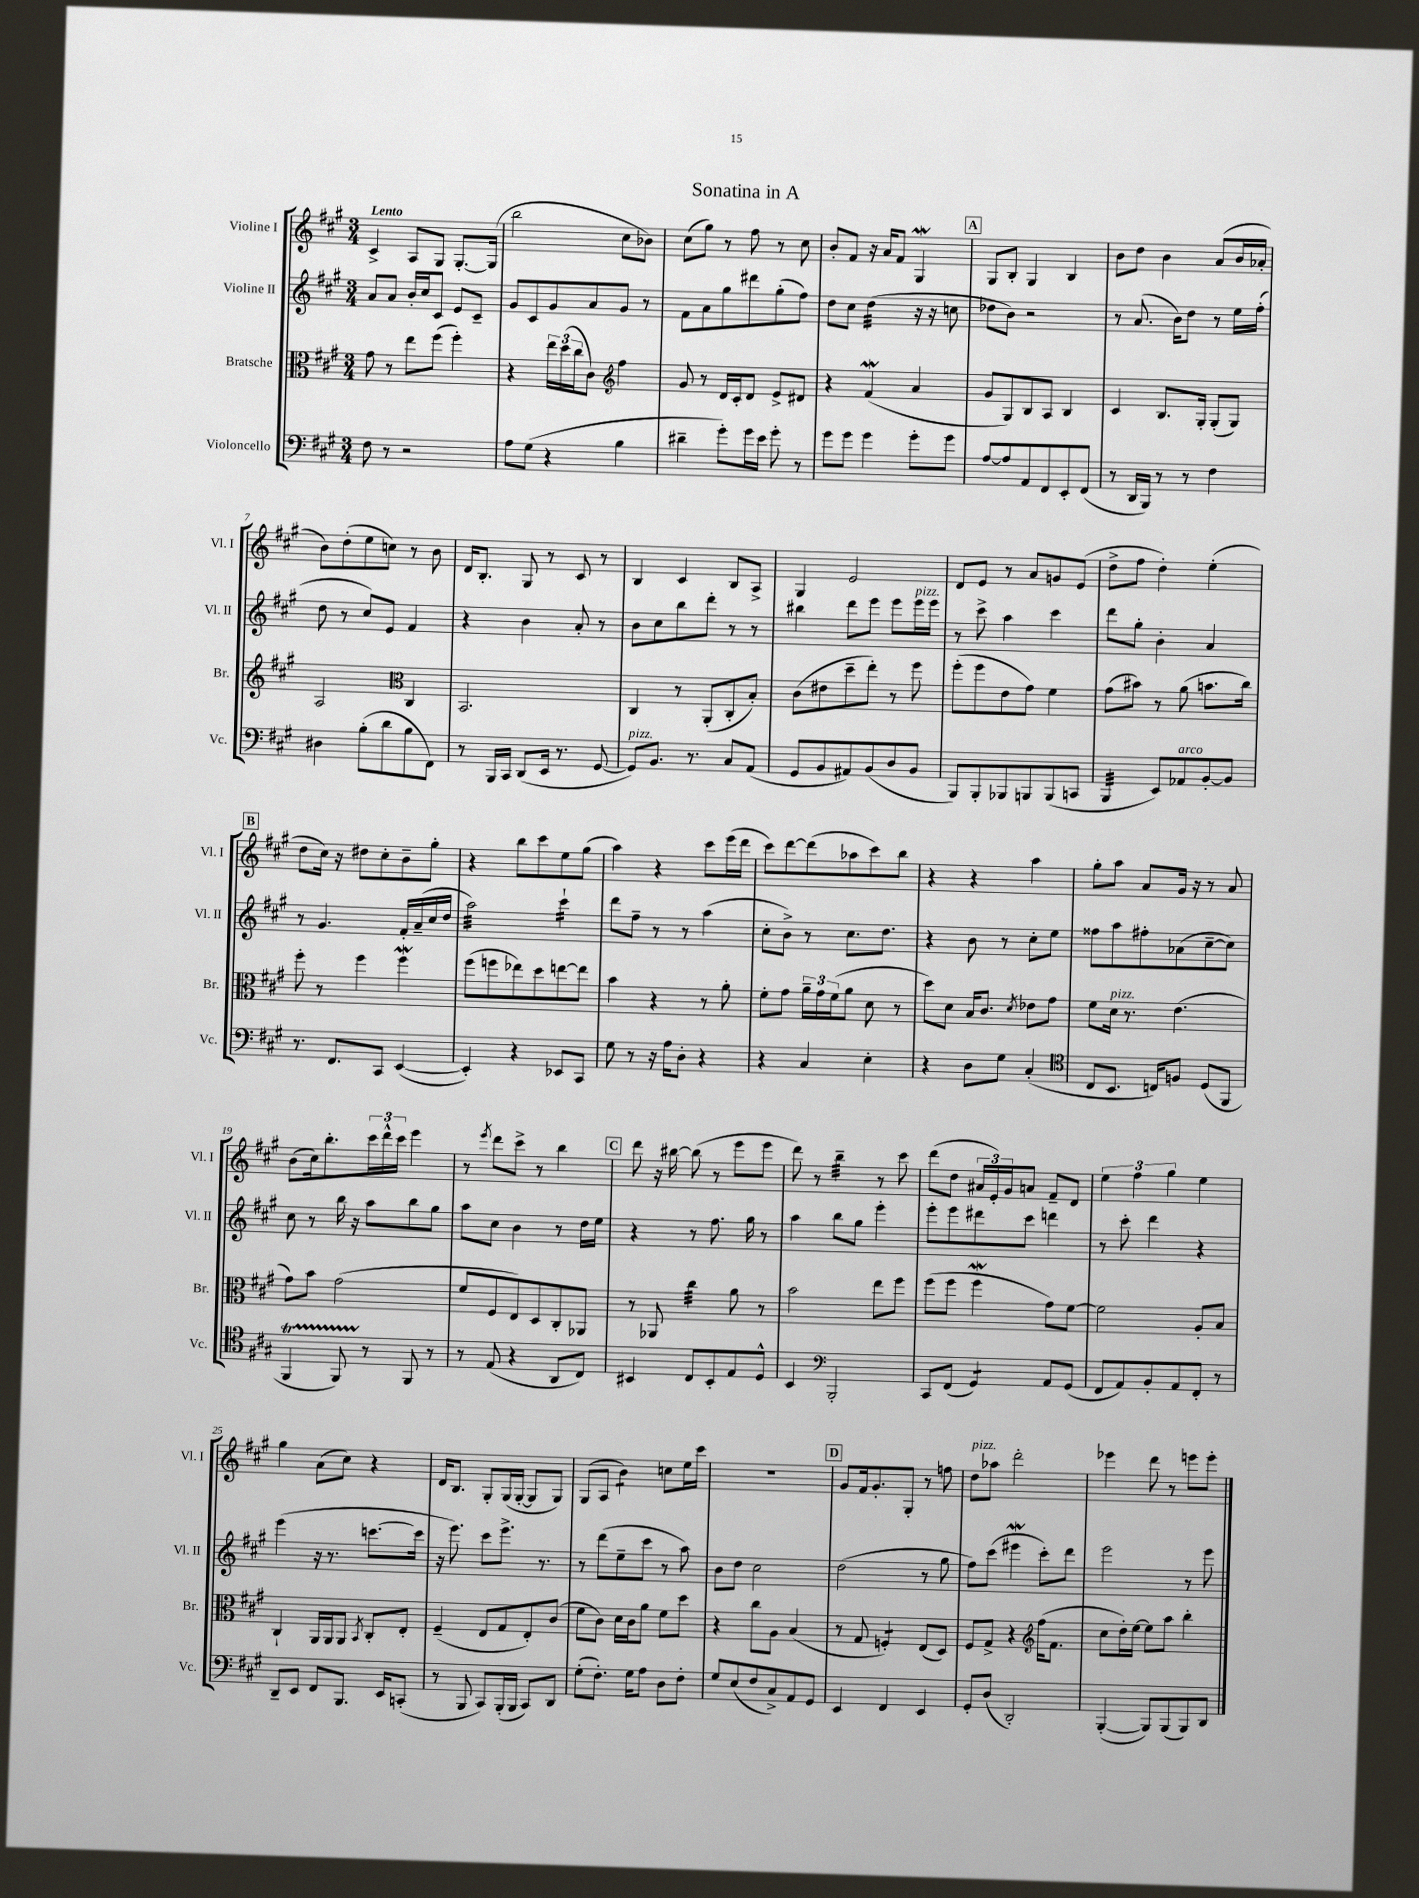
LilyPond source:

\header { title = "Sonatina in A" }
<<
\new StaffGroup <<
\new Staff = "s0" \with { instrumentName = "Violine I" shortInstrumentName = "Vl. I" } {
    \clef treble \key a \major \numericTimeSignature \time 3/4 \tempo "Lento"
    cis'4-> a8 gis8 gis8.~-. gis16( |
    b''2 cis''8 bes'8) |
    cis''8( gis''8) r8 fis''8 r8 cis''8 |
    b'8-. fis'8 r16 a'16 fis'8 gis4\mordent |
    \mark \markup { \box "A" } gis8 b8-. gis4 b4 |
    b'8 d''8 b'4 a'8( b'16 aes'16-. |
    b'8) d''8-.( e''8 c''8) r8 b'8 |
    d'16 b8.-. gis8 r8 cis'8 r8 |
    b4 cis'4 b8 a8-> |
    gis4 e'2 |
    d'8 e'8 r8 a'8 g'8 e'8( |
    d''8-> fis''8 d''4-.) e''4-.( |
    \mark \markup { \box "B" } d''8 cis''16) r16 dis''8 cis''8-. b'8-- gis''8-. |
    r4 b''8 cis'''8 e''8 gis''8( |
    a''4) r4 cis'''8 e'''16( d'''16 |
    cis'''8) d'''8~ d'''8( aes''8 cis'''8) b''8 |
    r4 r4 a''4 |
    gis''8-. a''8 a'8 gis'16 r16 r8 a'8 |
    b'8( cis''16) b''8.-. \tuplet 3/2 { cis'''16 d'''16-^ cis'''16 } e'''4 |
    r8 \acciaccatura { e'''8 } d'''8 cis'''8-> r8 b''4 |
    \mark \markup { \box "C" } d'''8 r16 bis''16~ bis''8( r8 e'''8 e'''8 |
    d'''8) r8 b''4:32-- r8 cis'''8 |
    d'''8( d''8 \tuplet 3/2 { ais'16 e'16-.) gis'16 } a'8 fis'8-- d'8 |
    \tuplet 3/2 { e''4 fis''4 gis''4 } e''4 |
    gis''4 a'8( cis''8) r4 |
    d'16 b8. gis8-. gis16( gis16~-. gis8 gis8) |
    gis8( a8 b'4:8) c''8 e''16 cis'''16 |
    R2. |
    \mark \markup { \box "D" } gis'8 fis'16 gis'8.-. gis8-. r8 f''8 |
    d''8^\markup { \italic "pizz." } aes''8 d'''2-. |
    ees'''4 d'''8 r8 e'''8 e'''8-. \bar "|." |
}
\new Staff = "s1" \with { instrumentName = "Violine II" shortInstrumentName = "Vl. II" } {
    \clef treble \key a \major \numericTimeSignature \time 3/4
    a'8 a'8 b'16-. cis''16 cis'8 e'8 cis'8-- |
    gis'8 cis'8 gis'8 a'8 gis'8 r8 |
    fis'8 a'8 gis''8 dis'''8 gis''8-.( fis''8) |
    d''8 cis''8 d''4:32( r16 r16 c''8 |
    \mark \markup { \box "A" } des''8 b'8) r2 |
    r8 a'8.( b'16) d''8 r8 e''16 fis''16-.( |
    d''8 r8 cis''8) e'8 fis'4 |
    r4 b'4 a'8-. r8 |
    b'8 cis''8 b''8 d'''8-. r8 r8 |
    bis''4 d'''8 e'''8 e'''8 e'''16^\markup { \italic "pizz." } e'''16 |
    r8 cis'''8-> a''4 cis'''4 |
    d'''8 gis''8-. b'4-. a'4 |
    \mark \markup { \box "B" } r8 gis'4. fis'16-. a'16--( cis''16 d''16 |
    a''2:32) cis'''4:16-! |
    d'''8 fis''8-- r8 r8 a''4( |
    cis''8-. b'8->) r8 cis''8. d''8. |
    r4 b'8 r8 cis''8-. e''8 |
    fisis''8 a''8 fis''8-. aes'8( cis''8~-- cis''8) |
    cis''8 r8 b''16 r16 a''8 b''8 gis''8 |
    a''8 cis''8 b'4 r8 d''16 e''16 |
    \mark \markup { \box "C" } r4 r8 fis''8. gis''16 r8 |
    a''4 b''8 gis''8 e'''4-. |
    e'''8-. e'''8 dis'''8 cis'''8 d'''4 |
    r8 cis'''8-. d'''4 r4 |
    e'''4( r16 r8. c'''8.~ c'''16 |
    r16 e'''8.) cis'''8 e'''8.-> r8. |
    r8 d'''8( e''8-- cis'''8 r8 a''8) |
    b'8 d''8 cis''2 |
    \mark \markup { \box "D" } d''2( r8 gis''8 |
    fis''8) cis'''8( eis'''4\mordent cis'''8-.) d'''8 |
    e'''2 r8 e'''8 \bar "|." |
}
\new Staff = "s2" \with { instrumentName = "Bratsche" shortInstrumentName = "Br." } {
    \clef alto \key a \major \numericTimeSignature \time 3/4
    gis'8 r8 e''8 fis''8( fis''4-.) |
    r4 \tuplet 3/2 { e''16 d''16( cis''16 } cis'8) \clef treble fis''4 |
    gis'8 r8 d'16 cis'16-. d'8 e'8-> dis'8 |
    r4 fis'4\mordent( a'4 |
    \mark \markup { \box "A" } gis'8 gis8) b8 a8 b4 |
    cis'4 b8. gis16-. gis8-.( gis8) |
    a2 \clef alto cis4 |
    b,2. |
    cis4 r8 a,8-.( cis8-. b8-.) |
    cis'8( eis'8 d''8-- e''8-.) r8 fis''8 |
    fis''8-.( fis''8 e'8 gis'8) fis'4 |
    gis'8( bis'8) r8 a'8( b'8. cis''16) |
    \mark \markup { \box "B" } fis''8-. r8 fis''4 fis''4\mordent |
    fis''8( f''8 ees''8) d''8 e''8~ e''8 |
    b'4 r4 r8 a'8-. |
    fis'8-. gis'8 \tuplet 3/2 { a'16-- gis'16 fis'16( } a'8 d'8 r8 |
    d''8) d'8 b16 cis'8. \acciaccatura { d'8 } ees'8 gis'8 |
    fis'8 d'16^\markup { \italic "pizz." } r8. e'4.( |
    gis'8) b'8 gis'2( |
    fis'8 fis8 e8) d8 cis8-. aes,8 |
    \mark \markup { \box "C" } r8 aes,8 cis''4:32 a'8 r8 |
    b'2 e''8 fis''8 |
    fis''8( fis''8 fis''4\mordent gis'8) fis'8~ |
    fis'2 a8-. b8 |
    cis4-! a,16 a,16 a,8 \acciaccatura { b,8 } cis8-. e8-. |
    fis4--( e8 gis8 e8-.) cis'8( |
    fis'8 cis'8) d'16 cis'16 a'8 fis'8 d''8 |
    r4 cis''8 a8 b4( |
    \mark \markup { \box "D" } r8 gis8 f4:8-.) e8( d8) |
    fis8 gis8-> r4 \clef treble fis''16( fis'8. |
    cis''8 d''16-.) e''16~ e''8 a''8 b''4-. \bar "|." |
}
\new Staff = "s3" \with { instrumentName = "Violoncello" shortInstrumentName = "Vc." } {
    \clef bass \key a \major \numericTimeSignature \time 3/4
    fis8 r8 r2 |
    a8 gis8( r4 b4 |
    dis'4-- gis'8-.) gis'16 e'16 gis'8-. r8 |
    gis'8 gis'8 gis'4 gis'8-. gis'8 |
    \mark \markup { \box "A" } a8~ a8 a,8 fis,8 e,8-. fis,8( |
    r8 d,16 b,,16) r8 r8 fis4 |
    dis4 b8-.( d'8 b8 fis,8) |
    r8 b,,16 cis,16 d,8( e,16 r8. gis,8~ |
    gis,8^\markup { \italic "pizz." }) b,8. r8. cis8 a,8( |
    gis,8 b,8 ais,8) b,8( d8 b,8 |
    b,,8) b,,8-. bes,,8 b,,8 b,,8( c,8 |
    b,,4:32 e,8) aes,8^\markup { \italic "arco" } b,8~-. b,8 |
    \mark \markup { \box "B" } r8. fis,8. cis,8 e,4~( |
    e,4-.) r4 ees,8 cis,8 |
    gis8 r8 r16 a16 d8-. r4 |
    r4 cis4 e4-. |
    r4 d8 gis8 cis4-.( |
    \clef tenor cis8 b,8. c16) f8 d8( fis,8 |
    fis,4\startTrillSpan fis,8) r8\stopTrillSpan fis,8 r8 |
    r8 e8( r4 a,8 cis8) |
    \mark \markup { \box "C" } bis,4 cis8 bis,8-. e8 d8-^ |
    b,4 \clef bass b,,2-. |
    cis,8 fis,8( gis,4:8) a,8 gis,8( |
    fis,8 a,8) b,8-. a,8 fis,8-. r8 |
    d,8-- e,8 fis,8 b,,8. e,16 c,8-.( |
    r8 b,,8 cis,8) b,,16-.( b,,16 cis,8) d,8 |
    gis8-.( fis8.-.) gis16 a8 d8 fis8-. |
    gis8 e8( fis8 cis8->) a,8 gis,8 |
    \mark \markup { \box "D" } e,4 fis,4 e,4 |
    gis,8-. d8( d,2-.) |
    b,,4~-.( b,,8) b,,8( b,,8) d,8 \bar "|." |
}
>>
>>
